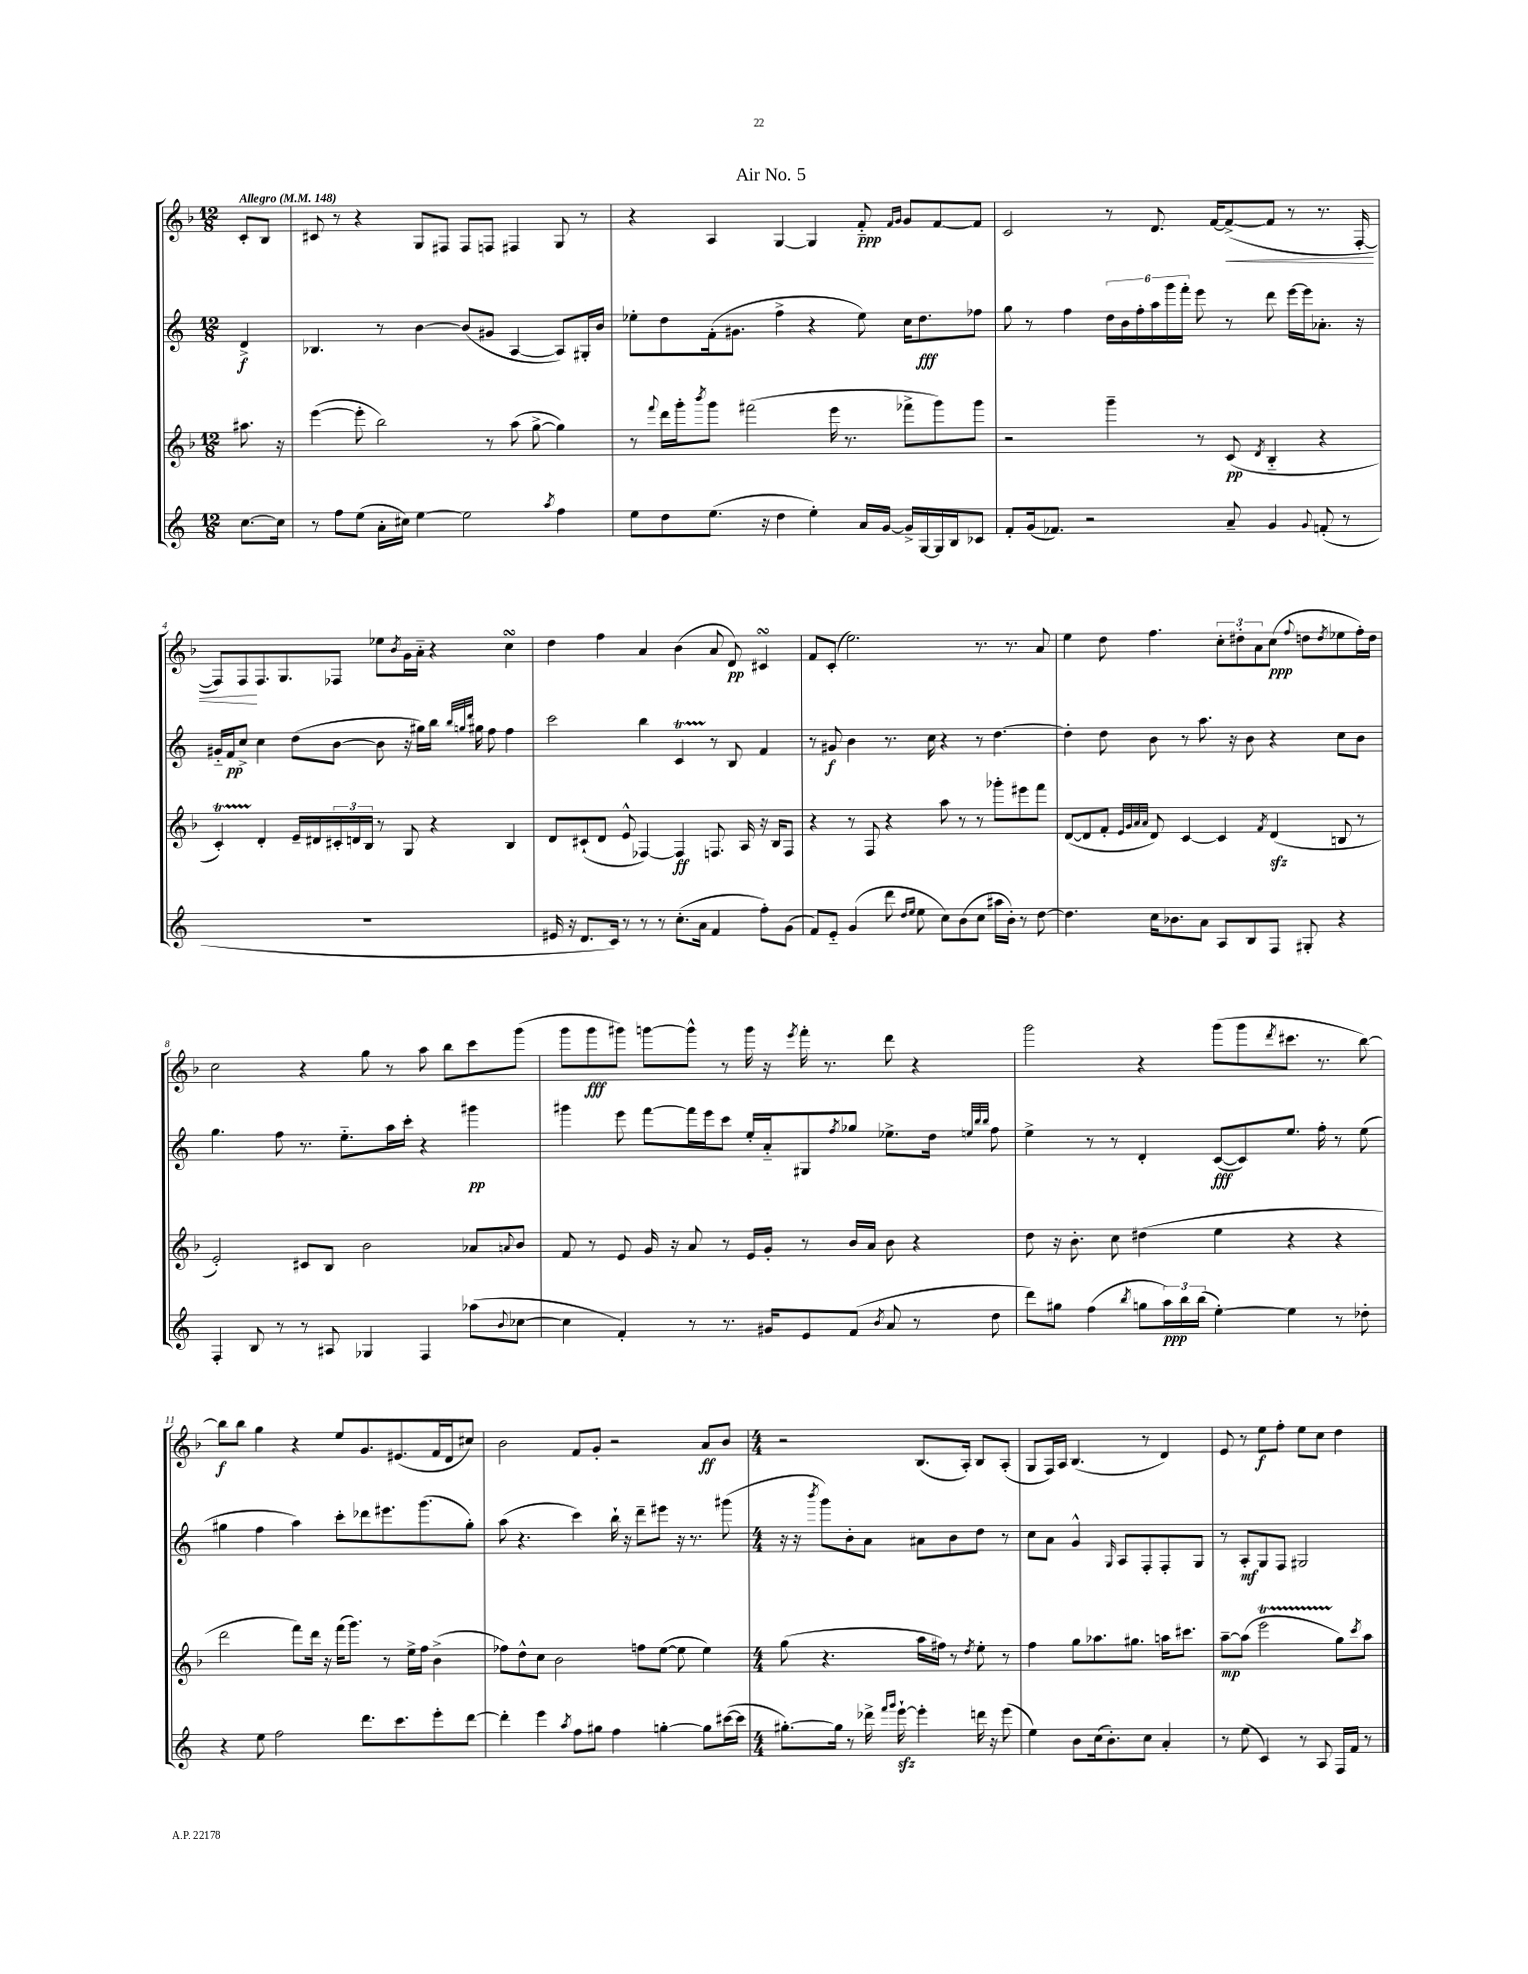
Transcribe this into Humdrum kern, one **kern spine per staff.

**kern	**dynam	**kern	**dynam	**kern	**dynam	**kern	**dynam
*part4	*part4	*part3	*part3	*part2	*part2	*part1	*part1
*staff4	*staff4	*staff3	*staff3	*staff2	*staff2	*staff1	*staff1
*clefG2	*	*clefG2	*	*clefG2	*	*clefG2	*
*k[]	*	*k[b-]	*	*k[]	*	*k[b-]	*
*M12/8	*	*M12/8	*	*M12/8	*	*M12/8	*
*MM148	*	*MM148	*	*MM148	*	*MM148	*
=	=	=	=	=	=	=	=
!	!	!	!	!	!	!LO:TX:a:B:t=Allegro	!
[8.cc\L	.	8.aa#X\	.	4d^/	f	8c'/L	.
.	.	.	.	.	.	8B-/J	.
16cc\Jk]	.	16r	.	.	.	.	.
=1	=1	=1	=1	=1	=1	=1	=1
8r	.	([4eee\	.	4.B-X/	.	8c#X/	.
8ff\L	.	.	.	.	.	8r	.
(8ee\J	.	8eee'\]	.	.	.	4r	.
16a'\LL	.	2bb-\)	.	8r	.	.	.
16cc#X\JJ)	.	.	.	.	.	.	.
[4ee\	.	.	.	[4b\	.	8G/L	.
.	.	.	.	.	.	8F#X/J	.
2ee\]	.	.	.	(8b/L]	.	8F#/L	.
.	.	8r	.	8g#X/J	.	8Fn/J	.
.	.	(8aa\	.	[4A/	.	4F#X/	.
.	.	[8gg^\	.	.	.	.	.
8qaa/	.	.	.	.	.	.	.
4ff\	.	4gg\])	.	8A/L])	.	8G/	.
.	.	.	.	16G#X'/L	.	8r	.
.	.	.	.	16b/JJ	.	.	.
=2	=2	=2	=2	=2	=2	=2	=2
8ee\L	.	8r	.	8ee-X'\L	.	4r	.
.	.	8qqfff/	.	.	.	.	.
8dd\	.	16ddd\LL	.	8dd\	.	.	.
.	.	16ggg'\J	.	.	.	.	.
.	.	8qbbb-/	.	.	.	.	.
(8.ee\J	.	8ggg\J	.	(16f'\k	.	4A/	.
.	.	.	.	8.g#X\J	.	.	.
.	.	(2fff#X\	.	.	.	.	.
16r	.	.	.	.	.	.	.
4dd\	.	.	.	4ff^\	.	[4G/	.
4ee'\)	.	.	.	4r	.	4G/]	.
.	.	16eee\	.	.	.	.	.
.	.	8.r	.	.	.	.	.
16a/LL	.	.	.	8ee-\)	.	8f/	ppp
[16g/JJ	.	.	.	.	.	.	.
.	.	.	.	.	.	16qqf/LL	.
.	.	.	.	.	.	16qqg/JJ	.
16g^/LL]	.	8fff-X^\L	.	16cc\KL	.	8g/L	.
[16G/	.	.	.	8.dd\	fff	.	.
16G/]	.	8ggg\)	.	.	.	[8f/	.
16B/J	.	.	.	.	.	.	.
8c-X/J	.	8ggg\J	.	8ff-X\J	.	8f/J]	.
=3	=3	=3	=3	=3	=3	=3	=3
8f'/L	.	2r	.	8gg\	.	2c/	.
(16g/k	.	.	.	8r	.	.	.
8.f-X/J)	.	.	.	.	.	.	.
.	.	.	.	4ff\	.	.	.
2r	.	.	.	.	.	.	.
.	.	4ggg~\	.	24dd\LL	.	8r	.
.	.	.	.	24b\	.	.	.
.	.	.	.	24ff'\	.	.	.
.	.	.	.	24aa\	.	8.d/	.
.	.	.	.	24ggg\	.	.	.
.	.	.	.	24fff'\JJ	.	.	.
.	.	8r	.	8eee\	.	.	.
.	.	.	.	.	.	[16f/KL	.
!	!	!	!	!	!	!	!LO:HP:b
8a~/	.	(8c/	pp	8r	.	(8f^/_	<
.	.	8qd/	.	.	.	.	.
4g/	.	4B-/	.	8ddd\	.	8f/J]	.
.	.	.	.	[16eee\LL	.	8r	.
.	.	.	.	16eee\J]	.	.	.
8qqg/	.	.	.	.	.	.	.
(8fn'/	.	4r	.	8.a-X'\J	.	8.r	.
8r	.	.	.	.	.	.	.
.	.	.	.	16r	.	[16F'/	.
!!LO:LB:g=z
=4	=4	=4	=4	=4	=4	=4	=4
1.r	.	4cT'/)	.	16g#X/LL	.	8F/L])	.
.	.	.	.	16f/J	pp	.	.
.	.	.	.	8cc^/J	.	8F/	.
.	.	4d'/	.	4cc\	.	8.F/	[
.	.	.	.	.	.	8.G/	.
.	.	16e~/LL	.	(8dd\L	.	.	.
.	.	16d#X/	.	.	.	.	.
.	.	24c#X'/	.	[8b\J	.	8F-X/J	.
.	.	24dn/	.	.	.	.	.
.	.	24B-/JJ	.	.	.	.	.
.	.	8r	.	8b\]	.	8ee-X\L	.
.	.	.	.	.	.	8qb-/	.
.	.	8G/	.	16r	.	16g\L	.
.	.	.	.	16gg#X\LL)	.	16a\JJ	.
.	.	4r	.	16bb\JJ	.	4r	.
.	.	.	.	32qqbb/LLL	.	.	.
.	.	.	.	32qqggn/	.	.	.
.	.	.	.	32qqddd/JJJ	.	.	.
.	.	.	.	16gg#X\	.	.	.
.	.	.	.	8ff\	.	.	.
.	.	4B-/	.	4ff\	.	4ccsSSS\	.
=5	=5	=5	=5	=5	=5	=5	=5
16e#X/	.	8d/L	.	2ccc\	.	4dd\	.
16r	.	.	.	.	.	.	.
8.d/L	.	(8c#X`/	.	.	.	.	.
.	.	8d/J	.	.	.	4ff\	.
16c/Jk)	.	.	.	.	.	.	.
8r	.	8e^^/	.	.	.	.	.
8r	.	[4F-X/)	.	4bb\	.	4a/	.
8r	.	.	.	.	.	.	.
(8.cc'\L	.	4F-/]	ff	4cT/	.	(4b-\	.
16a\Jk	.	.	.	.	.	.	.
4f/	.	8.Fn/	.	8r	.	8a/	.
.	.	.	.	8B/	.	8d/)	pp
.	.	16A/	.	.	.	.	.
8ff'\L)	.	16r	.	4f/	.	4c#XsSsS/	.
.	.	16B-/KL	.	.	.	.	.
(8g\J	.	8F/J	.	.	.	.	.
=6	=6	=6	=6	=6	=6	=6	=6
8f/L)	.	4r	.	8r	.	8f/L	.
8e/J	.	.	.	8g#X/	f	(8c'/J	.
(4g/	.	8r	.	4b\	.	2.ee\)	.
.	.	8F/	.	.	.	.	.
8ddd\	.	4r	.	8.r	.	.	.
16qqdd/LL	.	.	.	.	.	.	.
16qqee/JJ	.	.	.	.	.	.	.
8ee\	.	.	.	.	.	.	.
.	.	.	.	16cc\	.	.	.
8cc\L)	.	8aa\	.	4r	.	.	.
(8b\	.	8r	.	.	.	.	.
8cc\J	.	8r	.	8r	.	8.r	.
16aa#X\LL	.	8ggg-X'\L	.	[4.dd\	.	.	.
16b'\JJ)	.	.	.	.	.	8.r	.
8r	.	8eee#X\	.	.	.	.	.
[8dd\	.	8fff\J	.	.	.	8a/	.
=7	=7	=7	=7	=7	=7	=7	=7
4.dd\]	.	([8d/L	.	4dd'\]	.	4ee\	.
.	.	8d/]	.	.	.	.	.
.	.	8f'/J	.	8dd\	.	8dd\	.
.	.	32qqe/LLL	.	.	.	.	.
.	.	32qqg/	.	.	.	.	.
.	.	32qqa/	.	.	.	.	.
.	.	32qqa/JJJ	.	.	.	.	.
16cc\KL	.	8d/)	.	8b\	.	4.ff\	.
8.b-X\	.	.	.	.	.	.	.
.	.	[4c/	.	8r	.	.	.
8a\J	.	.	.	8.aa\	.	.	.
8A/L	.	4c/]	.	.	.	12cc'\L	.
.	.	.	.	16r	.	.	.
.	.	.	.	.	.	12dd#X'\	.
8B/	.	.	.	8b\	.	.	.
.	.	.	.	.	.	12a\	.
.	.	8qf/	.	.	.	.	.
8F/J	.	(4dzz/	.	4r	.	(8cc\J	ppp
.	.	.	.	.	.	8qqff/	.
8G#X'/	.	.	.	.	.	8ddn\L	.
.	.	.	.	.	.	8qdd/	.
4r	.	8Bn/	.	8cc\L	.	8ee-X\	.
.	.	8r	.	8b\J	.	16ff'\L)	.
.	.	.	.	.	.	16dd\JJ	.
!!LO:LB:g=z
=8	=8	=8	=8	=8	=8	=8	=8
4F'/	.	2e'/)	.	4.gg\	.	2cc\	.
8B/	.	.	.	.	.	.	.
8r	.	.	.	8ff\	.	.	.
8r	.	8c#X/L	.	8.r	.	4r	.
8A#X/	.	8B-/J	.	.	.	.	.
.	.	.	.	8.ee\L	.	.	.
4G-X/	.	2b-\	.	.	.	8gg\	.
.	.	.	.	16aa\L	.	8r	.
.	.	.	.	16ccc'\JJ	.	.	.
4F/	.	.	.	4r	.	8aa\	.
.	.	.	.	.	.	8bb-\L	.
(8aa-X\L	.	8a-X/L	.	4ggg#X\	pp	8ccc\	.
8qqb/	.	8qqan/	.	.	.	.	.
[8cc-X\J	.	8b-/J	.	.	.	(8ggg\J	.
=9	=9	=9	=9	=9	=9	=9	=9
4cc-\]	.	8f/	.	4ggg#X\	.	8ggg\L	.
.	.	8r	.	.	.	8ggg\	fff
4f'/)	.	8e/	.	8eee\	.	8ggg#X\J)	.
.	.	16g/	.	[8fff\L	.	[8gggn\L	.
.	.	16r	.	.	.	.	.
8r	.	8a/	.	16fff\L]	.	8ggg^^\J]	.
.	.	.	.	16eee\J	.	.	.
8.r	.	8r	.	8ccc\J	.	8r	.
.	.	16e/LL	.	16ee'/LL	.	16ggg\	.
16g#X/KL	.	16g'/JJ	.	16a/J	.	16r	.
.	.	.	.	.	.	8qeee/	.
8e/	.	8r	.	8G#X/	.	16fff'\	.
.	.	.	.	.	.	8.r	.
.	.	.	.	8qff/	.	.	.
(8f/J	.	16b-/LL	.	8gg-X/J	.	.	.
.	.	16a/JJ	.	.	.	.	.
8qb/	.	.	.	.	.	.	.
8a/	.	8b-\	.	8.ee-X^\L	.	8ddd\	.
8r	.	4r	.	.	.	4r	.
.	.	.	.	16dd\Jk	.	.	.
.	.	.	.	32qqeen/LLL	.	.	.
.	.	.	.	32qqbb/	.	.	.
.	.	.	.	32qqbb/JJJ	.	.	.
8dd\	.	.	.	8ff\	.	.	.
=10	=10	=10	=10	=10	=10	=10	=10
8ddd\L)	.	8dd\	.	4ee^\	.	2ggg\	.
8gg#X\J	.	16r	.	.	.	.	.
.	.	8.b-'\	.	.	.	.	.
(4ff\	.	.	.	8r	.	.	.
.	.	8cc\	.	8r	.	.	.
8qbb/	.	.	.	.	.	.	.
8ggn\L	.	(4dd#X\	.	4d'/	.	4r	.
24aa\L)	ppp	.	.	.	.	.	.
24bb\	.	.	.	.	.	.	.
(24bb\JJ	.	.	.	.	.	.	.
[4ee'\)	.	4ee\	.	([8c/L	fff	(8ggg\L	.
.	.	.	.	8c/])	.	8ggg\	.
.	.	.	.	.	.	8qddd/	.
4ee\]	.	4r	.	8.ee/J	.	8.ccc#X\J	.
.	.	.	.	16ff'\	.	8.r	.
8r	.	4r	.	8r	.	.	.
8dd-X'\	.	.	.	(8ee\	.	[8bb-\)	.
!!LO:LB:g=z
=11	=11	=11	=11	=11	=11	=11	=11
4r	.	2ddd\	.	4gg#X\	.	8bb-\L]	f
.	.	.	.	.	.	8bb-\J	.
8ee\	.	.	.	4ff\	.	4gg\	.
2ff\	.	.	.	.	.	.	.
.	.	8fff\L)	.	4aa\)	.	4r	.
.	.	16ddd\Jk	.	.	.	.	.
.	.	16r	.	.	.	.	.
.	.	(16fff\KL	.	8ccc'\L	.	8ee/L	.
.	.	8.ggg\J)	.	.	.	.	.
8.ddd\L	.	.	.	8ddd-X\	.	8.g/	.
.	.	8r	.	8.eee#X\	.	.	.
8.ccc\	.	.	.	.	.	(8.e#X/	.
.	.	16ee^\LL	.	.	.	.	.
.	.	16ff\JJ	.	(8.ggg\	.	.	.
8eee'\	.	(4b-^\	.	.	.	16f/L	.
.	.	.	.	.	.	16d/J	.
[8ddd\J	.	.	.	8gg#'\J)	.	8cc#X/J)	.
=12	=12	=12	=12	=12	=12	=12	=12
4ddd'\]	.	8ff-X\L)	.	(8aa\	.	2b-\	.
.	.	8dd^^\	.	4.r	.	.	.
4eee\	.	8cc\J	.	.	.	.	.
.	.	2b-\	.	.	.	.	.
8qaa/	.	.	.	.	.	.	.
8ff\L	.	.	.	4ccc\)	.	8f/L	.
8gg#X\J	.	.	.	.	.	8g'/J	.
4ff\	.	.	.	16bb`\	.	2r	.
.	.	.	.	16r	.	.	.
.	.	8ffn\L	.	8ddd~\L	.	.	.
[4ggn'\	.	([8ee\J	.	8eee#X\J	.	.	.
.	.	8ee\]	.	16r	.	.	.
.	.	.	.	8.r	.	.	.
8gg\L]	.	4ee\)	.	.	.	8a/L	ff
([16ccc#X\L	.	.	.	(8ggg#X\	.	8b-/J	.
16ccc#\JJ]	.	.	.	.	.	.	.
=13	=13	=13	=13	=13	=13	=13	=13
*M4/4	*	*M4/4	*	*M4/4	*	*M4/4	*
[8.gg#X'\L)	.	(8gg\	.	16r	.	2r	.
.	.	.	.	16r	.	.	.
.	.	.	.	8qbbb/	.	.	.
.	.	4.r	.	8ggg\L)	.	.	.
16gg#\Jk]	.	.	.	.	.	.	.
8r	.	.	.	8b'\	.	.	.
16ddd-X^\	.	.	.	8a\J	.	.	.
16qqfff/LL	.	.	.	.	.	.	.
16qqggg/JJ	.	.	.	.	.	.	.
[16eeezz`\	.	.	.	.	.	.	.
4eee'\]	.	16aa\LL	.	8a#X\L	.	(8.B-/L	.
.	.	16ff#X\JJ)	.	.	.	.	.
.	.	8r	.	8b\	.	.	.
.	.	.	.	.	.	16A'/Jk)	.
.	.	8qdd/	.	.	.	.	.
16dddn\	.	8ee'\	.	8dd\J	.	8B-/L	.
16r	.	.	.	.	.	.	.
(8eee\	.	8r	.	8r	.	(8A'/J	.
=14	=14	=14	=14	=14	=14	=14	=14
4ee\)	.	4ff\	.	8cc\L	.	8G/L	.
.	.	.	.	8a\J	.	16F/L)	.
.	.	.	.	.	.	16A/JJ	.
8b\L	.	8gg\L	.	4g^^/	.	(4.B-/	.
(16cc\k	.	8.aa-X\	.	.	.	.	.
8.b'\)	.	.	.	.	.	.	.
.	.	.	.	16qqG/	.	.	.
.	.	.	.	8A/L	.	.	.
.	.	8.gg#X\J	.	.	.	.	.
8cc\J	.	.	.	8F'/	.	8r	.
4a'/	.	16aan\KL	.	8F'/	.	4d/)	.
.	.	8.ccc#X\J	.	.	.	.	.
.	.	.	.	8G/J	.	.	.
=15	=15	=15	=15	=15	=15	=15	=15
8r	.	[8aa~\L	mp	8r	.	8e/	.
(8ee\	.	(8aa\J]	.	8A'/L	mf	8r	.
4c/)	.	2eeet\	.	8G/	.	8ee\L	f
.	.	.	.	8F/J	.	8ff'\J	.
8r	.	.	.	2G#X/	.	8ee\L	.
8A/	.	.	.	.	.	8cc\J	.
16F/LL	.	8gg\L)	.	.	.	4dd\	.
16f/JJ	.	.	.	.	.	.	.
.	.	8qccc/	.	.	.	.	.
8r	.	8aa\J	.	.	.	.	.
==	==	==	==	==	==	==	==
*-	*-	*-	*-	*-	*-	*-	*-
